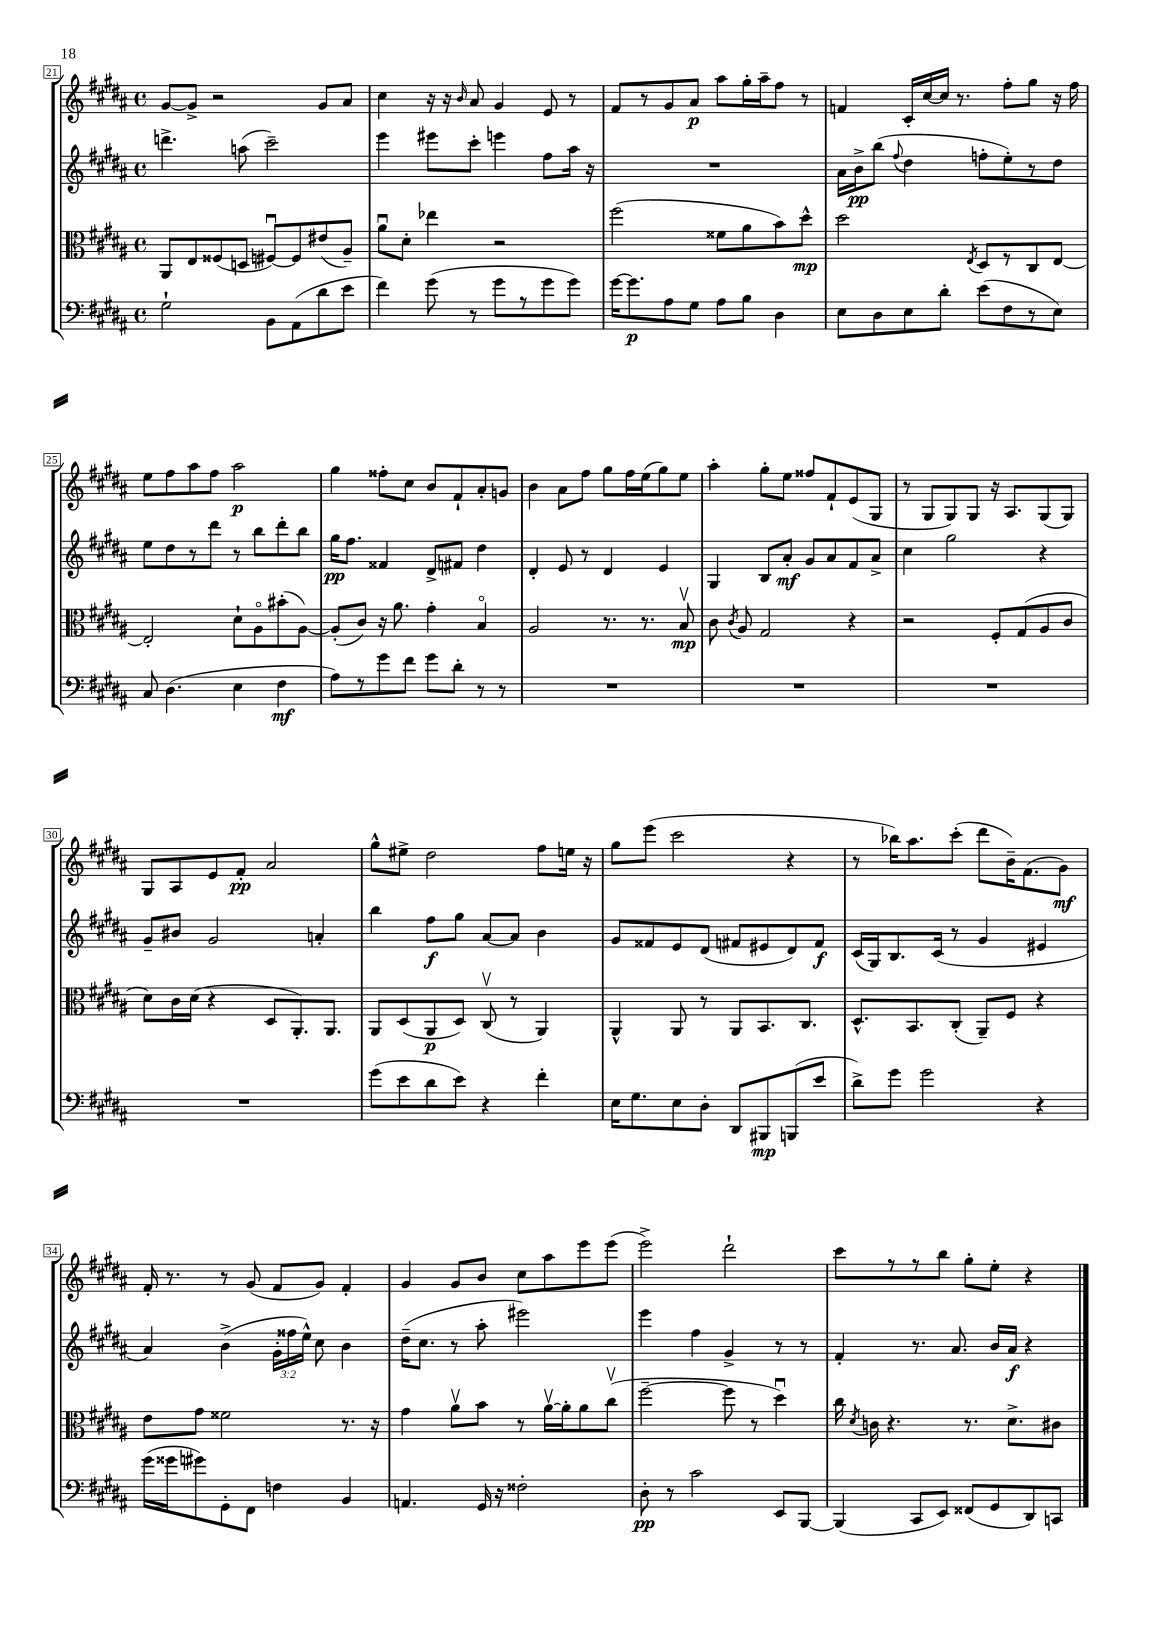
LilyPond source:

<<
\new StaffGroup <<
\new Staff = "s0" {
    \clef treble \key b \major \defaultTimeSignature \time 4/4
    \autoBeamOff gis'8[~ gis'8]-> r2 gis'8[ ais'8] |
    cis''4 r16 r16 \grace { b'16 } ais'8 gis'4 e'8 r8 |
    fis'8[ r8 gis'8 ais'8]\p ais''8[ gis''16-. ais''16-- fis''8] r8 |
    f'4 cis'16[-. cis''16~ cis''16] r8. fis''8[-. gis''8] r16 fis''16 |
    e''8[ fis''8 ais''8 fis''8] ais''2\p |
    gis''4 fisis''8[-. cis''8] b'8[ fis'8-! ais'8-. g'8] |
    b'4 ais'8[ fis''8] gis''8[ fis''16 e''16( gis''8) e''8] |
    ais''4-. gis''8[-. e''8] fisis''8[ fis'8-! e'8( gis8] |
    r8 gis8[ gis8) gis8] r16 ais8.[ gis8( gis8]) |
    gis8[ ais8 e'8 fis'8]-.\pp ais'2 |
    gis''8[-^ eis''8]-> dis''2 fis''8[ e''16] r16 |
    gis''8[ e'''8]( cis'''2 r4 |
    r8 bes''16[) ais''8. cis'''8]-.( dis'''8[ b'16--) fis'8.( gis'8]\mf) |
    fis'16-. r8. r8 gis'8( fis'8[ gis'8]) fis'4-. |
    gis'4 gis'8[ b'8] cis''8[ ais''8 e'''8 e'''8]( |
    e'''2->) dis'''2-! |
    cis'''8[ r8 r8 b''8] gis''8[-. e''8]-. r4 \bar "|." |
}
\new Staff = "s1" {
    \clef treble \key b \major \defaultTimeSignature \time 4/4 \override Staff.TupletNumber.text = #tuplet-number::calc-fraction-text
    \autoBeamOff d'''4.-> a''8( cis'''2--) |
    e'''4 eis'''8[ cis'''8]-. e'''4 fis''8[ ais''16] r16 |
    R1 |
    ais'16[ b'16->\pp b''8]( \appoggiatura { fis''8 } dis''4 f''8[-. e''8-.) r8 dis''8] |
    e''8[ dis''8 r8 dis'''8] r8 b''8[ dis'''8-. b''8] |
    gis''16[\pp fis''8.] fisis'4 dis'8[-> fis'8] dis''4 |
    dis'4-. e'8 r8 dis'4 e'4 |
    gis4 b8[ ais'8]-.\mf gis'8[ ais'8 fis'8 ais'8]-> |
    cis''4 gis''2 r4 |
    gis'8[-- bis'8] gis'2 a'4-. |
    b''4 fis''8[\f gis''8] ais'8[~ ais'8] b'4 |
    gis'8[ fisis'8 e'8 dis'8]( fis'8[ eis'8 dis'8) fis'8]\f |
    cis'16[( gis16) b8. cis'16]( r8 gis'4 eis'4 |
    ais'4) b'4->( \tuplet 3/2 { gis'16[-. fisis''16 e''16]-^) } cis''8 b'4 |
    dis''16[--( cis''8.] r8 ais''8-. eis'''2) |
    e'''4 fis''4 gis'4-> r8 r8 |
    fis'4-. r8. ais'8. b'16[ ais'16]\f r4 \bar "|." |
}
\new Staff = "s2" {
    \clef alto \key b \major \defaultTimeSignature \time 4/4
    \autoBeamOff ais,8[ e8 fisis8( d8] fis8[~\downbow) fis8 eis'8( ais8]--) |
    ais'8[\downbow dis'8]-. ees''4 r2 |
    fis''2( fisis'8[ ais'8 b'8) dis''8]-^\mp |
    dis''2 \acciaccatura { e8 } dis8[ r8 cis8 e8]~ |
    e2-. dis'8[-! ais8\flageolet bis'8-.( ais8]~) |
    ais8[-.( cis'8]) r16 ais'8. gis'4-. b4\flageolet |
    ais2 r8. r8. b8\upbow\mp |
    cis'8 \acciaccatura { cis'8 } ais8 gis2 r4 |
    r2 fis8[-. gis8( ais8 cis'8] |
    dis'8[) cis'16 dis'16]( r4 dis8[ ais,8.-.) ais,8.] |
    ais,8[ dis8( ais,8\p dis8]) cis8\upbow( r8 ais,4) |
    ais,4-^ ais,8 r8 ais,8[ b,8. cis8.] |
    dis8.[-^ b,8. cis8]-.( ais,8[--) fis8] r4 |
    e'8[ gis'8] fisis'2 r8. r16 |
    gis'4 ais'8[\upbow b'8] r8 ais'16[~\upbow ais'16-. ais'8 cis''8]\upbow( |
    fis''2~-- fis''8 r8 dis''4\downbow) |
    cis''16 \acciaccatura { dis'8 } c'16 r4. r8. dis'8.[-> cis'8] \bar "|." |
}
\new Staff = "s3" {
    \clef bass \key b \major \defaultTimeSignature \time 4/4
    \autoBeamOff gis2-! b,8[ ais,8( dis'8 e'8] |
    fis'4) gis'8( r8 gis'8[ r8 gis'8 gis'8]) |
    gis'16[~ gis'8.\p ais8 gis8] ais8[ b8] dis4 |
    e8[ dis8 e8 dis'8]-. e'8[( fis8 r8 e8]) |
    cis8 dis4.( e4 fis4\mf |
    ais8[) r8 gis'8 fis'8] gis'8[ dis'8]-. r8 r8 |
    R1 |
    R1 |
    R1 |
    R1 |
    gis'8[( e'8 dis'8 e'8]) r4 fis'4-. |
    e16[ gis8. e8 dis8]-. dis,8[ bis,,8\mp b,,8( e'8] |
    dis'8[->) gis'8] gis'2 r4 |
    gis'16[( gisis'16 gis'8) gis,8-. fis,8] f4 b,4 |
    a,4. gis,16 r16 fisis2-. |
    dis8-.\pp r8 cis'2 e,8[ b,,8]~ |
    b,,4( cis,8[ e,8]) fisis,8[( gis,8 dis,8) c,8] \bar "|." |
}
>>
>>
\layout { \context { \Score currentBarNumber = #21 \override BarNumber.stencil = #(make-stencil-boxer 0.1 0.3 ly:text-interface::print) } }
